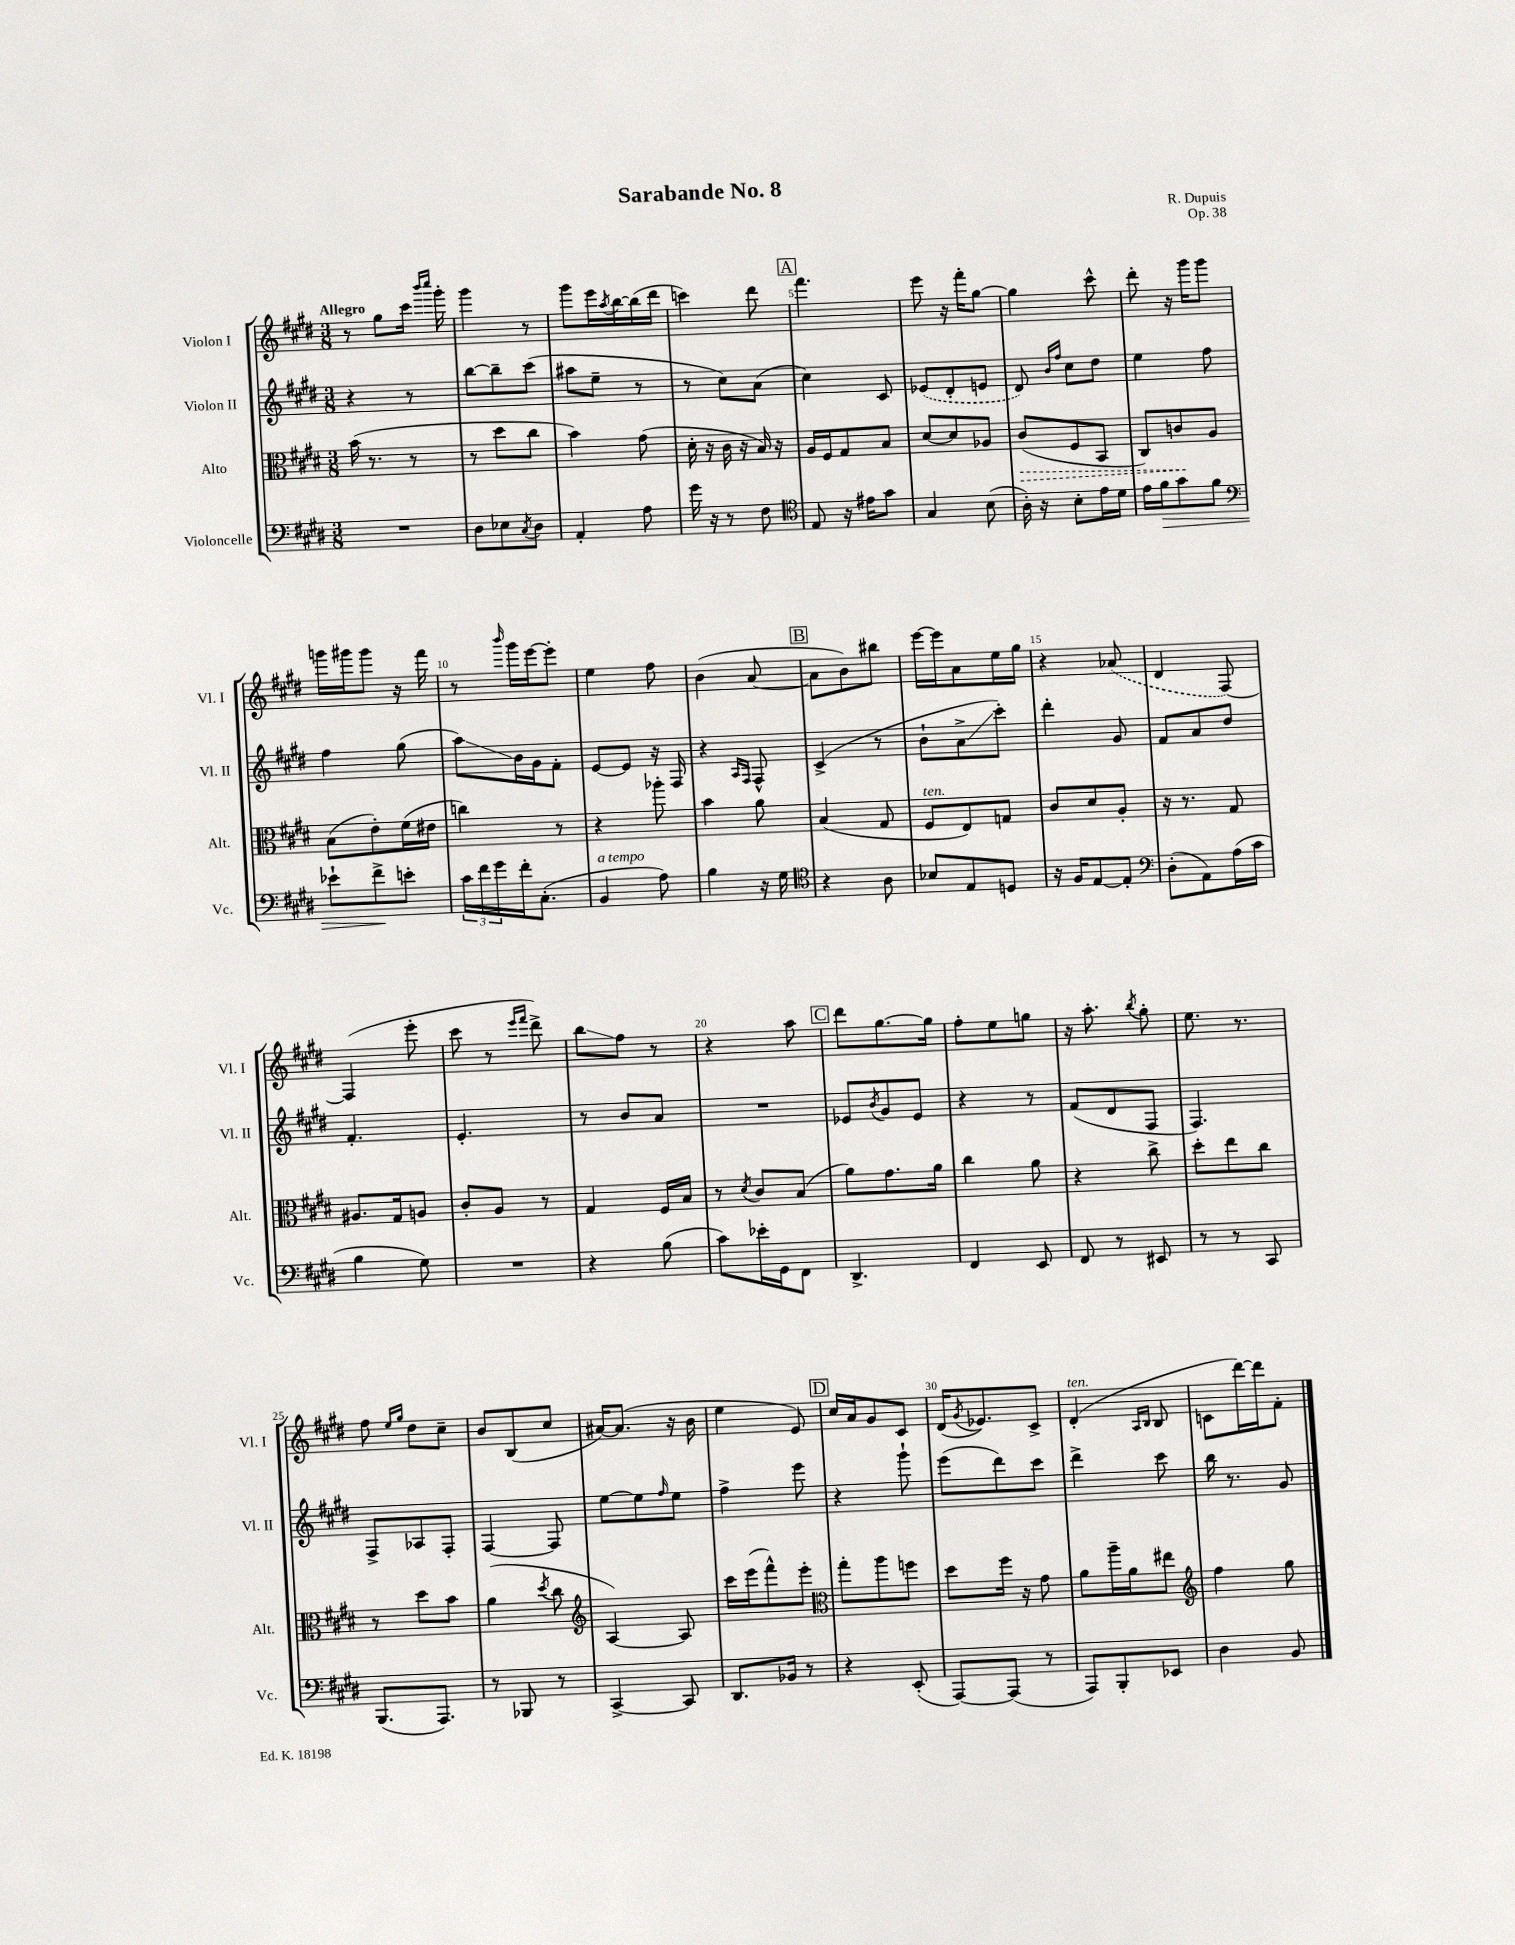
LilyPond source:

\header { title = "Sarabande No. 8" composer = "R. Dupuis" opus = "Op. 38" }
<<
\new StaffGroup <<
\new Staff = "s0" \with { instrumentName = "Violon I" shortInstrumentName = "Vl. I" } {
    \clef treble \key e \major \numericTimeSignature \time 3/8 \tempo "Allegro"
    r8 gis''8 cis'''16 \grace { b'''16 cis''''16 } gis'''16-. |
    gis'''4 r8 |
    gis'''8 e'''16 \acciaccatura { a''8 } b''16~ b''16( dis'''16 |
    c'''4) dis'''8 |
    \mark \markup { \box "A" } fis'''4. |
    e'''8 r16 fis'''16-. gis''8~ |
    gis''4 cis'''8-^ |
    dis'''8-. r16 gis'''16 gis'''8 |
    g'''16 gis'''16 gis'''8 r16 fis'''16 |
    r8 \grace { b'''16 } gis'''16 e'''16~ e'''8-. |
    e''4 fis''8 |
    b'4( a'8~ |
    \mark \markup { \box "B" } a'8 b'8) bis''8 |
    e'''16~ e'''16 a'8 e''16 gis''16 |
    r4 \once \slurDashed aes'8( |
    dis'4 fis8~) |
    fis4( e'''8-. |
    cis'''8 r8 \grace { e'''16 fis'''16 } dis'''8->) |
    b''8\glissando fis''8 r8 |
    r4 a''8 |
    \mark \markup { \box "C" } dis'''8 gis''8.~ gis''16 |
    fis''8-. e''8 g''8 |
    r16 a''8.-. \acciaccatura { b''8 } gis''8-. |
    e''8. r8. |
    fis''8 \grace { e''16 gis''16 } dis''8 cis''8-- |
    b'8 b8( cis''8 |
    ais'16~) ais'8.( r16 b'16 |
    e''4 e'8) |
    \mark \markup { \box "D" } cis''16 a'16 gis'8 cis'8 |
    dis'16( \acciaccatura { gis'8 } ees'8.) cis'8-> |
    dis'4-.^\markup { \italic "ten." }( \grace { a16 b16 } b8 |
    c'8 dis'''16~) dis'''16 fis'8-. \bar "|." |
}
\new Staff = "s1" \with { instrumentName = "Violon II" shortInstrumentName = "Vl. II" } {
    \clef treble \key e \major \numericTimeSignature \time 3/8
    r4 r8 |
    b''8~ b''8-- cis'''8( |
    ais''8 e''8-- r8 |
    r8 cis''8) a'8( |
    \mark \markup { \box "A" } cis''4) cis'8 |
    \once \slurDashed ees'8( dis'8-. e'8 |
    dis'8) \grace { b'16 fis''16 } cis''8 dis''8 |
    e''4 fis''8 |
    fis''4 gis''8( |
    a''8\glissando) b'16 gis'16 fis'8-. |
    e'8~ e'8 r16 fis16 |
    r4 \grace { a16 fis16 } fis8-^ |
    \mark \markup { \box "B" } cis'4->( r8 |
    b'8-! a'8->\glissando cis'''8-.) |
    dis'''4-. gis'8 |
    fis'8 a'8 dis''8 |
    fis'4.-. |
    e'4.-. |
    r8 b'8 a'8 |
    R4. |
    \mark \markup { \box "C" } ees'8 \acciaccatura { b'8 } gis'8 ees'8 |
    r4 r8 |
    fis'8( dis'8 fis8 |
    fis4.) |
    fis8-> aes8 fis8-. |
    fis4~ fis8 |
    e''8~ e''8 \grace { fis''16 } e''8 |
    fis''4-> e'''8 |
    \mark \markup { \box "D" } r4 gis'''8-! |
    e'''8( dis'''8) cis'''8 |
    dis'''4-> cis'''8 |
    b''16 r8. gis'8 \bar "|." |
}
\new Staff = "s2" \with { instrumentName = "Alto" shortInstrumentName = "Alt." } {
    \clef alto \key e \major \numericTimeSignature \time 3/8
    b'16( r8. r8 |
    r8 dis''8 cis''8 |
    b'4) gis'8( |
    dis'16-. r16 cis'16 r16 b16) r16 |
    \mark \markup { \box "A" } a16 fis16 gis8 b8 |
    dis'8~ dis'8 aes8 |
    \once \override Hairpin.style = #'dashed-line cis'8\>( fis8 b,8 |
    cis8) c'8\! a8 |
    b8( e'8-.) fis'16( eis'16 |
    c''4) r8 |
    r4 aes''8-. |
    b'4 a'8 |
    \mark \markup { \box "B" } b4( gis8 |
    fis8^\markup { \italic "ten." } e8) g8 |
    cis'8 dis'8 a8-. |
    r16 r8. gis8 |
    ais8. gis16 a8 |
    cis'8-. a8 r8 |
    gis4 fis16 b16 |
    r8 \acciaccatura { dis'8 } cis'8 b8( |
    \mark \markup { \box "C" } a'8) gis'8. a'16 |
    cis''4 a'8 |
    r4 cis''8-> |
    dis''8-. e''8 cis''8 |
    r8 dis''8 b'8 |
    a'4( \acciaccatura { dis''8 } cis''8 |
    \clef treble a4~) a8 |
    cis'''16 e'''16( fis'''8-^) e'''8-. |
    \mark \markup { \box "D" } \clef alto gis''8-. a''8 f''8 |
    dis''8 fis''16 r16 gis'8 |
    a'8 a''16-- a'16 eis''8 |
    \clef treble fis''4 gis''8 \bar "|." |
}
\new Staff = "s3" \with { instrumentName = "Violoncelle" shortInstrumentName = "Vc." } {
    \clef bass \key e \major \numericTimeSignature \time 3/8
    R4. |
    dis8 ees8 \acciaccatura { cis8 } dis8 |
    a,4-. a8 |
    gis'16 r16 r8 fis8 |
    \mark \markup { \box "A" } \clef tenor e8 r16 eis'16 gis'8 |
    gis4 b8( |
    a16-.) r16 b8-. e'16 dis'16 |
    e'16 fis'16\> gis'8 fis'8 |
    \clef bass ees'8-! fis'8->\! e'8-. |
    \tuplet 3/2 { cis'16 fis'16 gis'16 } fis'16-. cis8.-.( |
    b,4^\markup { \italic "a tempo" } a8) |
    b4 r16 gis16 |
    \mark \markup { \box "B" } \clef tenor r4 a8 |
    bes8 e8 d8 |
    r16 fis16 e8~ e8-. |
    \clef bass dis8-.( a,8) a16( cis'16 |
    b4 gis8) |
    R4. |
    r4 b8( |
    cis'8) ees'16-. gis,16 fis,8 |
    \mark \markup { \box "C" } dis,4.-> |
    fis,4 e,8 |
    fis,8 r8 eis,8 |
    r8 r8 cis,8 |
    b,,8.( a,,8.) |
    r8 bes,,8 r8 |
    cis,4~-> cis,8 |
    dis,8. bes,16 r8 |
    \mark \markup { \box "D" } r4 e,8-.( |
    a,,8~) a,,8( r8 |
    a,,8) b,,8-. ees,8 |
    dis4 b,8 \bar "|." |
}
>>
>>
\layout { \context { \Score \override BarNumber.break-visibility = ##(#f #t #t) barNumberVisibility = #(every-nth-bar-number-visible 5) } }
